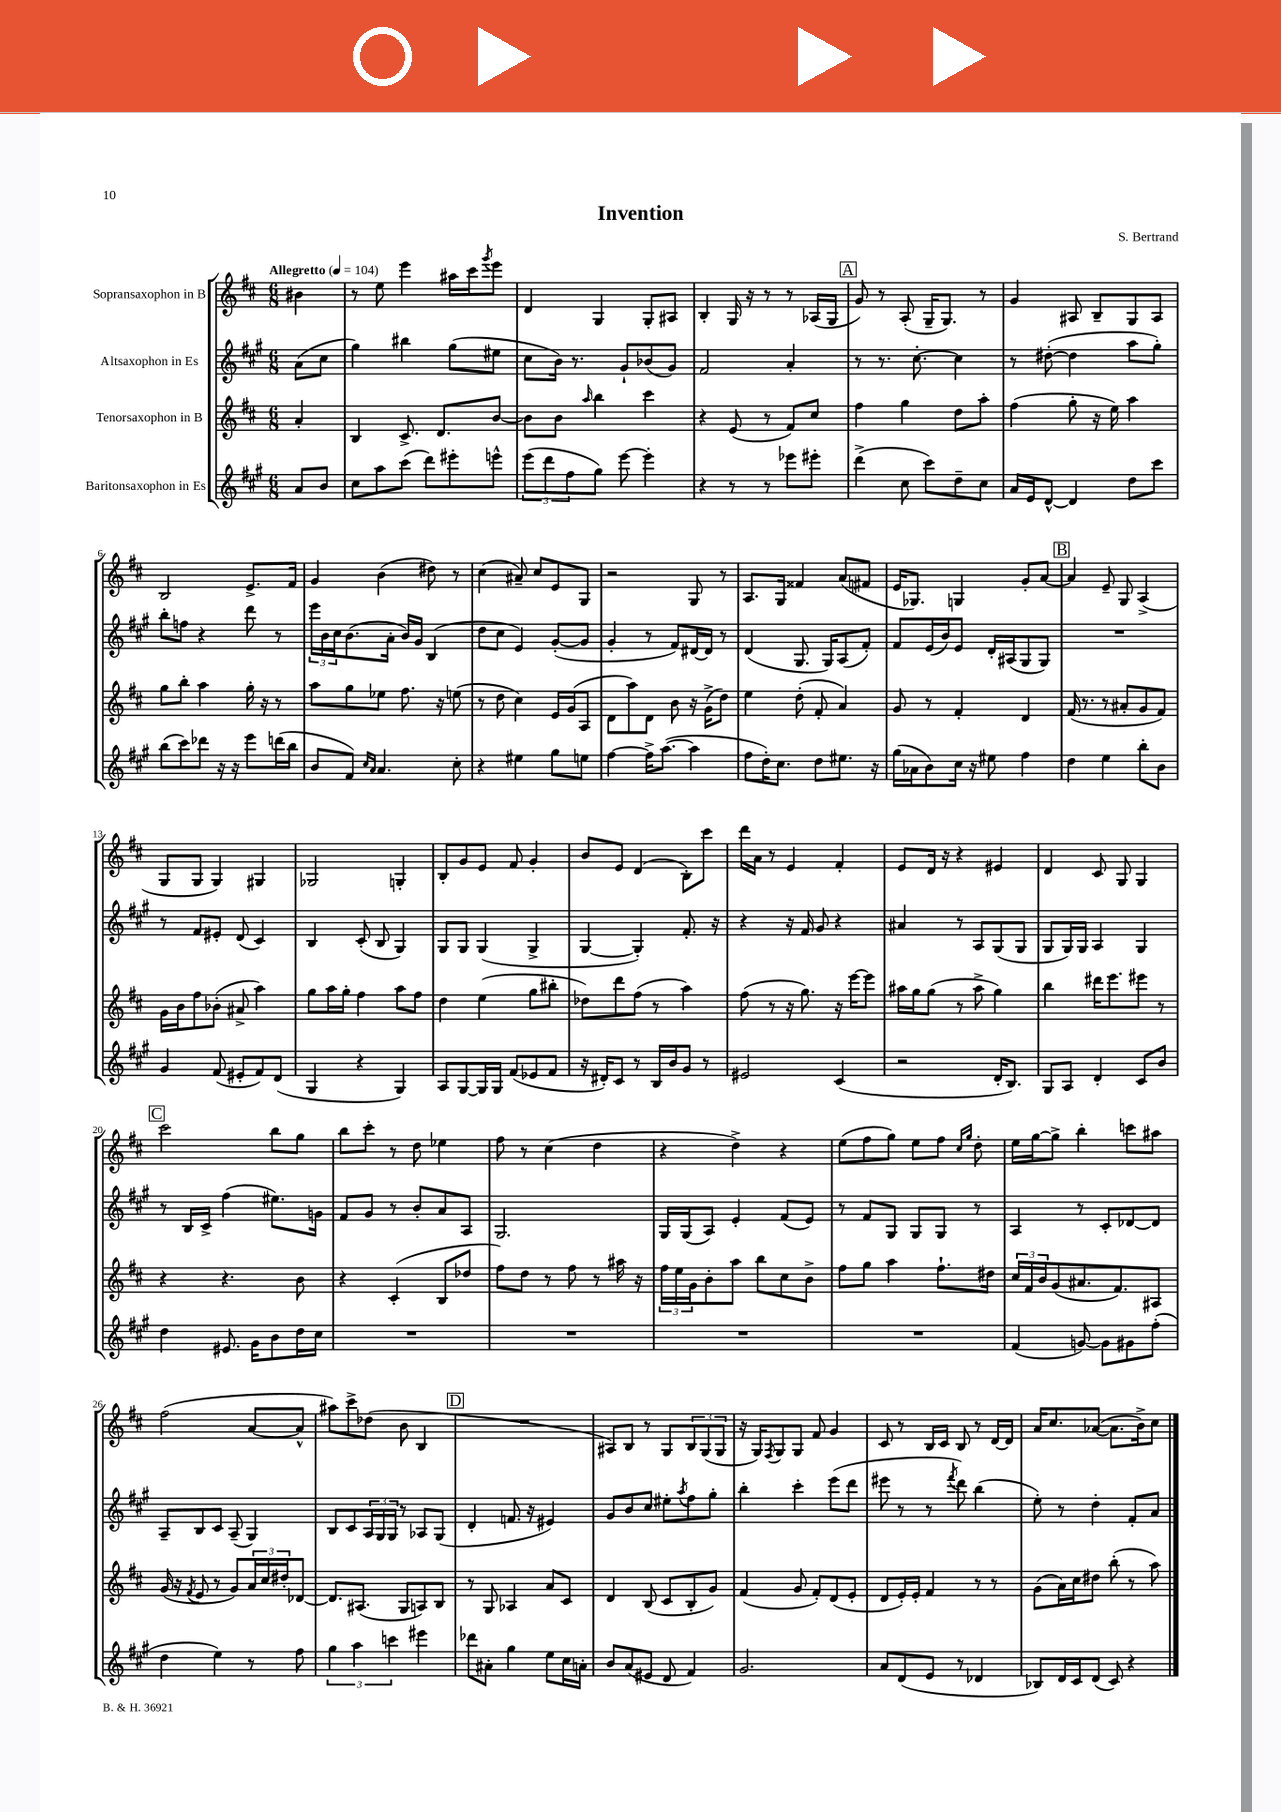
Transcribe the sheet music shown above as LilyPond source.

\header { title = "Invention" composer = "S. Bertrand" }
<<
\new StaffGroup <<
\new Staff = "s0" \with { instrumentName = "Sopransaxophon in B" } {
    \clef treble \key d \major \numericTimeSignature \time 6/8 \partial 4 \tempo "Allegretto" 4 = 104
    bis'4 |
    r8 e''8 e'''4 ais''16 cis'''16 \acciaccatura { g'''8 } e'''8 |
    d'4 g4 g8-. ais8 |
    b4-. g16 r16 r8 r8 aes16( g16 |
    \mark \markup { \box "A" } g'8) r8 a8-.( g16-- g8.) r8 |
    g'4 ais8 b8-- g8 ais8 |
    b2 e'8.-> fis'16 |
    g'4 b'4( dis''8) r8 |
    cis''4( ais'8--) cis''8 e'8 g8 |
    r2 g8 r8 |
    a8. g16 fisis'4 a'8( fis'8 |
    e'16 ges8.) g4 g'8-. a'8~ |
    \mark \markup { \box "B" } a'4 e'8-- g8 a4->( |
    g8 g8 g4) gis4 |
    ges2 g4-. |
    b8-. g'8 e'8 fis'8 g'4-. |
    b'8 e'8 d'4( b8-.) cis'''8 |
    d'''16 a'16 r8 e'4 fis'4-. |
    e'8 d'16 r16 r4 eis'4 |
    d'4 cis'8 g8 g4 |
    \mark \markup { \box "C" } cis'''2 b''8 g''8 |
    b''8 cis'''8-. r8 d''8 ees''4 |
    fis''8 r8 cis''4( d''4 |
    r4 d''4->) r4 |
    e''8( fis''8 g''8) e''8 fis''8 \grace { cis''16 g''16 } d''8-. |
    e''16 g''16~ g''8-> b''4-. c'''8 ais''8 |
    fis''2( a'8~ a'8-^ |
    ais''8) cis'''8-> des''8( b'8 b4 |
    \mark \markup { \box "D" } R2. |
    ais8) b8 r8 g8 \tuplet 3/2 { b8 g8( g8 } |
    r16 g16) \acciaccatura { fis8 } g8 g8 fis'8 g'4 |
    cis'8 r8 b16 cis'16 b8 r8 d'16~ d'16 |
    a'16 cis''8. aes'8~( aes'8. b'16->) cis''8 \bar "|." |
}
\new Staff = "s1" \with { instrumentName = "Altsaxophon in Es" } {
    \clef treble \key a \major \numericTimeSignature \time 6/8 \partial 4
    a'8( cis''8 |
    gis''4) bis''4 gis''8( eis''8 |
    cis''8 b'16) r8. gis'8-! bes'8( gis'8) |
    fis'2 a'4-. |
    \mark \markup { \box "A" } r8 r8. cis''8.~-. cis''4 |
    r8 dis''8~-.( dis''4 a''8 gis''8-.) |
    b''8-. f''8 r4 d'''8 r8 |
    \tuplet 3/2 { e'''16 b'16 cis''16 } b'8.( a'16-. b'16) gis'16 b4( |
    d''8 cis''8 e'4) gis'8~-.( gis'8 |
    gis'4-. r8 fis'8) dis'16~ dis'16 r8 |
    d'4( gis8. gis16) a8( fis'8-.) |
    fis'8 e'16( b'16) e'8 d'16-. ais16( gis8 gis8) |
    \mark \markup { \box "B" } R2. |
    r8 fis'8 eis'8-. d'8( cis'4) |
    b4 cis'8-.( b8 gis4) |
    gis8 gis8 gis4( gis4-> |
    gis4~ gis4-.) fis'8.-. r16 |
    r4 r16 fis'16 gis'8 r4 |
    ais'4 r8 a8 gis8( gis8 |
    gis8 gis16) gis16 a4 gis4 |
    \mark \markup { \box "C" } r8 b16 cis'16-> fis''4( eis''8.) g'16 |
    fis'8 gis'8 r8 b'8-. a'8 a8 |
    gis2. |
    gis16 gis16( a8) e'4-. fis'8( e'8) |
    r8 fis'8 gis8 gis8 gis8 r8 |
    a4 r8 cis'8-. des'8~ des'8 |
    a8-- b8 cis'8 a8--( gis4) |
    b8 cis'8 \tuplet 3/2 { a16 gis16 gis16 } r8 aes8 gis8( |
    \mark \markup { \box "D" } d'4-. f'8. r16 eis'4) |
    gis'8 b'8 cis''8 eis''8-. \acciaccatura { a''8 } fis''8 gis''8-. |
    b''4-. cis'''4-. e'''8( d'''8 |
    eis'''8 r8 r8 \acciaccatura { fis'''8 } d'''8) b''4( |
    e''8-.) r8 d''4-. fis'8-. a'8 \bar "|." |
}
\new Staff = "s2" \with { instrumentName = "Tenorsaxophon in B" } {
    \clef treble \key d \major \numericTimeSignature \time 6/8 \partial 4
    a'4-. |
    b4 cis'8.-> d'8. b'8~ |
    b'8 b'8 \grace { a''16 } b''4 cis'''4 |
    r4 e'8( r8 fis'8) cis''8 |
    \mark \markup { \box "A" } fis''4 g''4 d''8 a''8-. |
    fis''4( g''8-. r16 e''16) a''4 |
    g''8 b''8-. a''4 g''16-. r16 r8 |
    a''8 g''8 ees''8 fis''8. r16 e''8( |
    r8 d''8 cis''4) e'16 g'16( a8 |
    d'8 a''8) d'8 b'8 r16 g'16->( d''8) |
    e''4 d''8-.( fis'8-. a'4) |
    g'8 r8 fis'4-. d'4 |
    \mark \markup { \box "B" } fis'16( r8. r8 ais'8-. g'8 fis'8) |
    g'16 b'16 fis''8 bes'8-.( ais'8-> a''4) |
    g''8 a''16 g''16-. fis''4 a''8 fis''8 |
    d''4 e''4( g''8 bis''8-. |
    des''8) d'''8 fis''8( r8 a''4) |
    fis''8( r8 r16 g''8.) r16 e'''16~ e'''8 |
    ais''16 g''16 g''8( r8 ais''8-> g''4) |
    b''4 dis'''16 e'''8. eis'''8 r8 |
    \mark \markup { \box "C" } r4 r4. b'8 |
    r4 cis'4-.( b8 des''8 |
    fis''8) d''8 r8 fis''8 r8 ais''16 r16 |
    \tuplet 3/2 { fis''16 e''16 g'16 } b'8-. a''8 b''8 cis''8 b'8-> |
    fis''8 g''8 a''4 fis''8.-! dis''16 |
    \tuplet 3/2 { cis''16 fis'16 b'16 } g'8( ais'8. fis'8.) ais8 |
    g'16( r16 \acciaccatura { fis'8 } e'8 r8 g'8) \tuplet 3/2 { a'16 cis''16 dis''16-. } des'8~ |
    des'8. ais8.( g8 a8) b8 |
    \mark \markup { \box "D" } r8 g8 aes4 a'8 cis'8 |
    d'4 b8( cis'8 b8-. g'8) |
    fis'4( g'8 fis'8-.) d'8( e'8-. |
    d'8 e'16-.) e'16-. fis'4 r8 r8 |
    g'8( a'16) cis''16 dis''8 b''8-.( r8 a''8) \bar "|." |
}
\new Staff = "s3" \with { instrumentName = "Baritonsaxophon in Es" } {
    \clef treble \key a \major \numericTimeSignature \time 6/8 \partial 4
    a'8 b'8 |
    cis''8 a''8 cis'''8( d'''8) eis'''8-. e'''8-^ |
    \tuplet 3/2 { e'''8( d'''8 fis''8 } gis''8) e'''8~ e'''4-. |
    r4 r8 r8 ees'''8 eis'''8-. |
    \mark \markup { \box "A" } d'''4->( cis''8 cis'''8) d''8-- cis''8 |
    a'16 e'16 d'8~-^ d'4 d''8 cis'''8 |
    b''8( cis'''8) des'''8 r16 r16 e'''8 d'''16( b''16 |
    b'8 fis'8) \grace { cis''16 a'16 } a'4. cis''8-. |
    r4 eis''4 gis''8 e''8 |
    fis''4~ fis''16-> a''8.~( a''4 |
    fis''8 d''16-.) cis''8. d''8 eis''8. r16 |
    gis''16( aes'16 b'8) cis''16 r16 eis''8 fis''4 |
    \mark \markup { \box "B" } d''4 e''4 b''8-. b'8 |
    gis'4 fis'8( eis'8-. fis'8) d'8( |
    gis4 r4 gis4) |
    a8 gis8~ gis16 gis16 fis'8( ees'8 fis'8 |
    r16 dis'16-.) cis'8 r8 b16 b'16 gis'8 r8 |
    eis'2 cis'4( |
    r2 d'16-. b8.) |
    gis8 a8 d'4-. cis'8 b'8 |
    \mark \markup { \box "C" } d''4 eis'8. gis'16 b'8 d''16 cis''16 |
    R2. |
    R2. |
    R2. |
    R2. |
    fis'4( g'8~) g'8 gis'8 fis''8-.( |
    d''4 e''4) r8 fis''8 |
    \tuplet 3/2 { gis''4 a''4 c'''4 } eis'''4 |
    \mark \markup { \box "D" } des'''8 ais'8-. gis''4 e''8 cis''16 a'16-. |
    b'8 a'8( eis'8 d'8 fis'4) |
    gis'2. |
    a'8 d'8( e'8 r8 des'4 |
    bes8) d'16 cis'16 d'8( cis'8) r4 \bar "|." |
}
>>
>>
